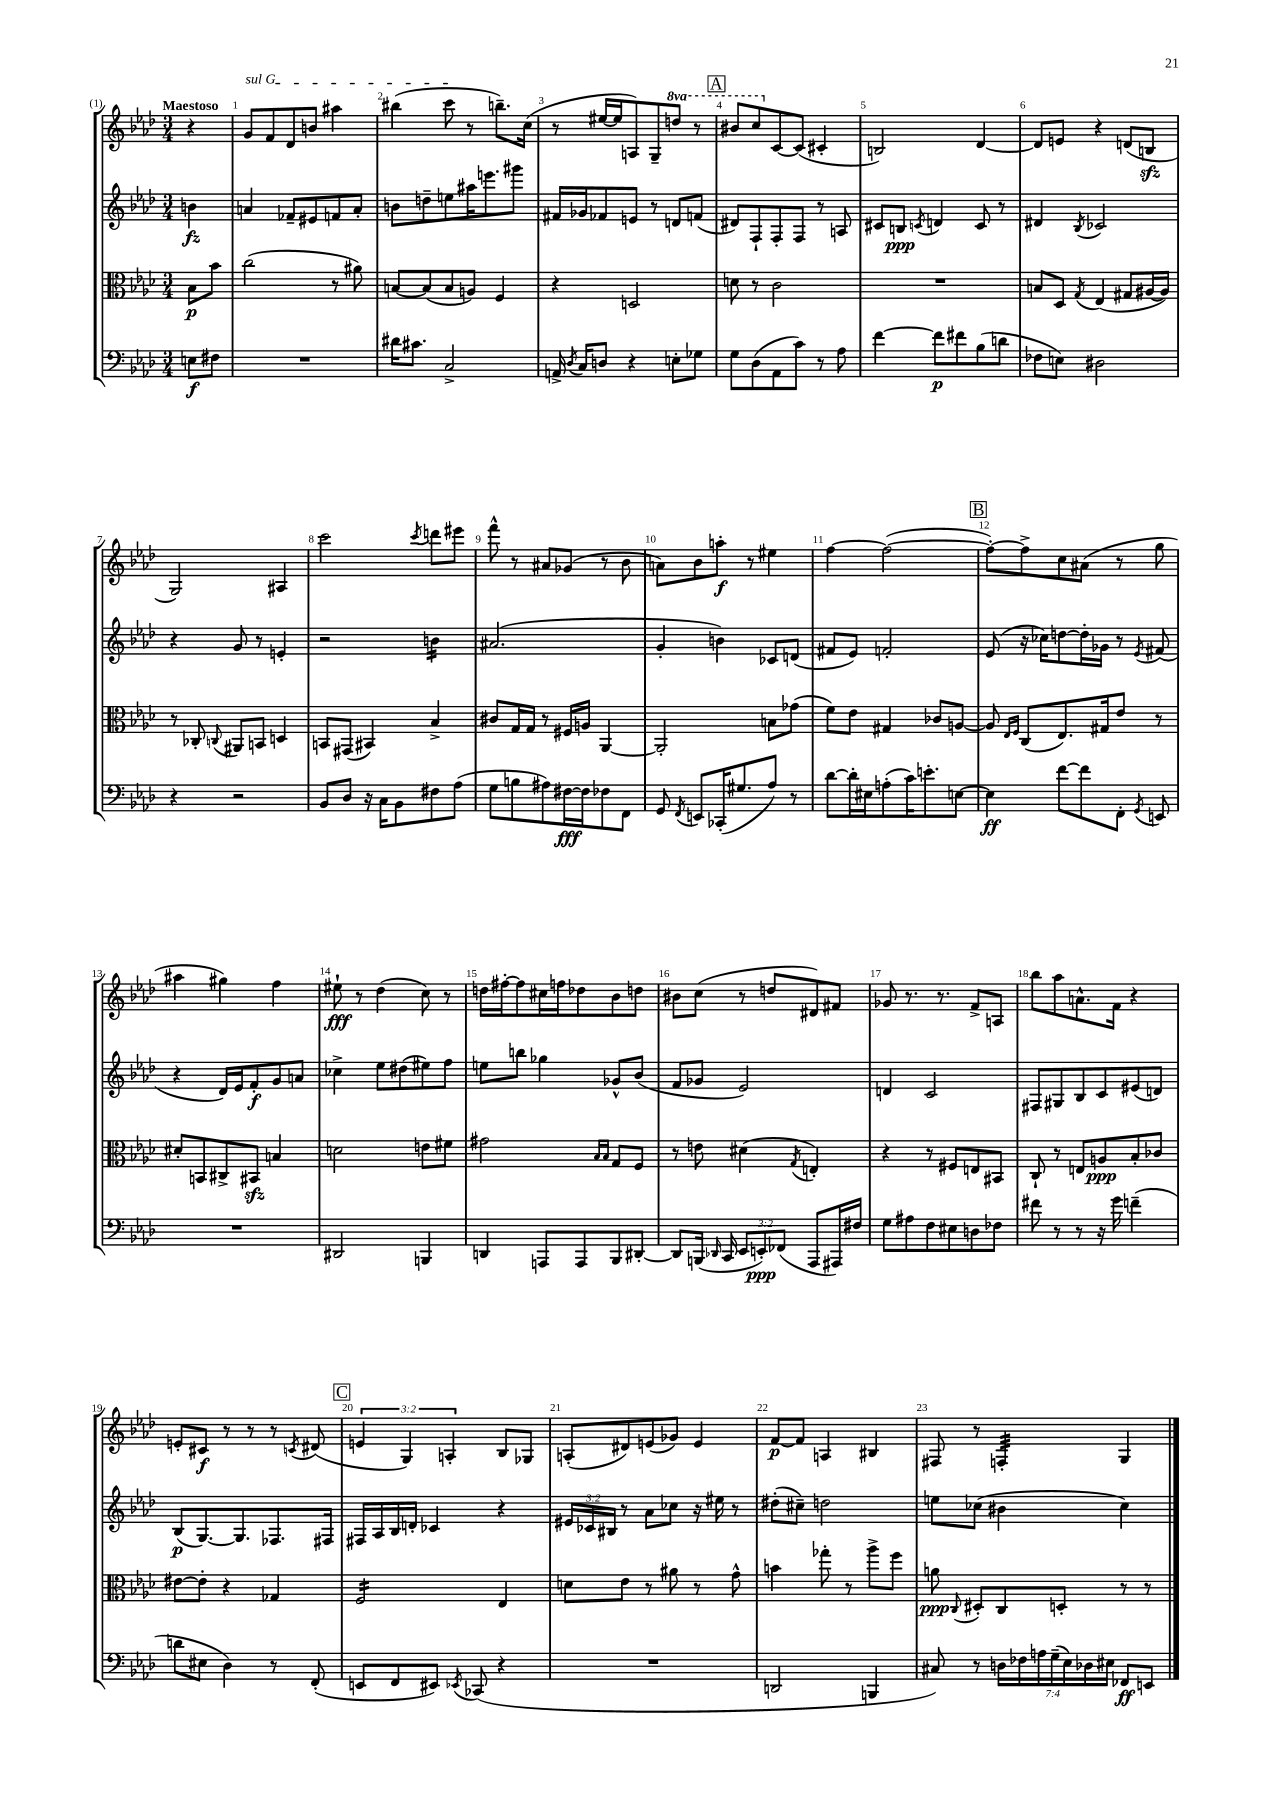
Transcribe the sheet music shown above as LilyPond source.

<<
\new StaffGroup <<
\new Staff = "s0" {
    \clef treble \key aes \major \numericTimeSignature \time 3/4 \override Staff.TupletNumber.text = #tuplet-number::calc-fraction-text \set Staff.ottavationMarkups = #ottavation-simple-ordinals \partial 4 \tempo "Maestoso"
    \autoBeamOff r4 |
    \once \override TextSpanner.bound-details.left.text = \markup { \italic "sul G" } g'8[\startTextSpan f'8 des'8 b'8] ais''4 |
    bis''4( c'''8\stopTextSpan r8 b''8.[--) c''16]( |
    r8 eis''16[~ eis''16 a8) g8-- \ottava #1 d'''8] r8 |
    \mark \markup { \box "A" } bis''8[ c'''8 \ottava #0 c'8~ c'8]( cis'4-. |
    b2) des'4~ |
    des'8[ e'8] r4 d'8[( b8]\sfz |
    g2) ais4 |
    c'''2 \acciaccatura { c'''8 } d'''8[ eis'''8] |
    f'''8-^ r8 ais'8[ ges'8]( r8 bes'8 |
    a'8[) bes'8 a''8]-.\f r8 eis''4 |
    f''4~ f''2~( |
    \mark \markup { \box "B" } f''8[~-.) f''8-> c''8 ais'8]( r8 g''8 |
    ais''4 gis''4) f''4 |
    eis''8-!\fff r8 des''4( c''8) r8 |
    d''16[ fis''16~-. fis''8 cis''16 f''16 des''8 bes'8 d''8] |
    bis'8[ c''8]( r8 d''8[ dis'8) fis'8] |
    ges'8 r8. r8. f'8[-> a8] |
    bes''8[ aes''8 a'8.-^ f'16] r4 |
    e'8[-. cis'8]\f r8 r8 r8 \acciaccatura { c'8 } dis'8( |
    \mark \markup { \box "C" } \tuplet 3/2 { e'4 g4) a4-. } bes8[ ges8] |
    a8[-.( dis'8) e'8( ges'8]) e'4 |
    f'8[~\p f'8] a4 bis4 |
    fis8 r8 f4:32-. g4 \bar "|." |
}
\new Staff = "s1" {
    \clef treble \key aes \major \numericTimeSignature \time 3/4 \override Staff.TupletNumber.text = #tuplet-number::calc-fraction-text \partial 4
    \autoBeamOff b'4\fz |
    a'4 fes'8[-- eis'8 f'8 a'8]-. |
    b'8[ d''8-- e''8 ais''16 e'''8. gis'''8] |
    fis'16[ ges'16 fes'8 e'8] r8 d'8[ f'8]( |
    \mark \markup { \box "A" } dis'8[) f8-! f8-. f8] r8 a8 |
    cis'8[ b8]\ppp \acciaccatura { c'8 } d'4 c'8 r8 |
    dis'4 \acciaccatura { bes8 } ces'2 |
    r4 g'8 r8 e'4-. |
    r2 b'4:16 |
    ais'2.( |
    g'4-. b'4) ces'8[ d'8]( |
    fis'8[ ees'8]) f'2-. |
    \mark \markup { \box "B" } ees'8( r16 ces''16[) d''8~ d''16-. ges'16] r8 \acciaccatura { ees'8 } fis'8( |
    r4 des'16[) ees'16 f'8-.\f g'8 a'8] |
    ces''4-> ees''8[ dis''8( eis''8) f''8] |
    e''8[ b''8] ges''4 ges'8[-^ bes'8]( |
    f'8[ ges'8] ees'2) |
    d'4 c'2 |
    fis8[ gis8 bes8 c'8 eis'8( d'8]) |
    bes8[\p( g8.~) g8. fes8. fis16] |
    \mark \markup { \box "C" } fis16[ aes16 bes16 d'16]-. ces'4 r4 |
    \tuplet 3/2 { eis'16[ ces'16 bis16] } r8 aes'8[ ces''8] r16 eis''16 r8 |
    dis''8[-.( cis''8]--) d''2 |
    e''8[ ces''8]( bis'4 ces''4) \bar "|." |
}
\new Staff = "s2" {
    \clef alto \key aes \major \numericTimeSignature \time 3/4 \partial 4
    \autoBeamOff bes8[\p bes'8] |
    c''2( r8 ais'8) |
    b8[~ b8( b8 a8]) f4 |
    r4 d2 |
    \mark \markup { \box "A" } d'8 r8 c'2 |
    R2. |
    b8[ des8] \acciaccatura { g8 } ees4( gis8[ ais16~ ais16]) |
    r8 ces8-. \appoggiatura { c8 } ais,8[ b,8] d4 |
    b,8[ gis,8]( bis,4) bes4-> |
    cis'8[ g16 g16] r8 fis16[ a16] aes,4~ |
    aes,2-. b8[ ges'8]( |
    f'8[) ees'8] gis4 ces'8[ a8]~ |
    \mark \markup { \box "B" } a8 \grace { ees16[ f16] } c8[( ees8.) gis16 ees'8] r8 |
    dis'8[-. b,8 cis8-> bis,8]\sfz b4 |
    d'2 e'8[ fis'8] |
    gis'2 \grace { bes16[ bes16] } g8[ f8] |
    r8 e'8 dis'4( \acciaccatura { g8 } e4-.) |
    r4 r8 fis8[ e8 bis,8] |
    c8-! r8 e8[ a8\ppp bes8-. ces'8] |
    eis'8[~ eis'8]-. r4 ges4 |
    \mark \markup { \box "C" } f2:16 ees4 |
    d'8[ ees'8] r8 ais'8 r8 g'8-^ |
    b'4 ges''8-. r8 aes''8[-> f''8] |
    a'8\ppp \appoggiatura { c8 } dis8[-. c8 d8]-. r8 r8 \bar "|." |
}
\new Staff = "s3" {
    \clef bass \key aes \major \numericTimeSignature \time 3/4 \override Staff.TupletNumber.text = #tuplet-number::calc-fraction-text \partial 4
    \autoBeamOff e8[\f fis8] |
    R2. |
    dis'16[ cis'8.] c2-> |
    a,16-> \acciaccatura { des8 } c16[ d8] r4 e8[-. ges8] |
    \mark \markup { \box "A" } g8[ des8( aes,8 c'8]) r8 aes8 |
    f'4~ f'8[\p fis'8 bes8( d'8] |
    fes8[ e8]) dis2 |
    r4 r2 |
    bes,8[ des8] r16 c16[ bes,8 fis8 aes8]( |
    g8[ b8 ais8) fis16~\fff fis16 fes8 f,8] |
    g,8 \acciaccatura { f,8 } e,8[ ces,16-.( gis8. aes8]) r8 |
    des'8[~ des'16-. eis16 a8-.( c'16) e'8.-. e8]~ |
    \mark \markup { \box "B" } e4\ff f'8[~ f'8 f,8]-. \acciaccatura { g,8 } e,8 |
    R2. |
    dis,2 b,,4 |
    d,4 a,,8[ a,,8 bes,,8 dis,8]~-. |
    dis,8[ b,,16]( \grace { des,16 } c,16 \tuplet 3/2 { ees,8[ e,8-.\ppp) fes,8]( } aes,,8[ ais,,16) fis16] |
    g8[ ais8 f8 eis8 d8 fes8] |
    fis'8 r8 r8 r16 g'16 f'4--( |
    d'8[ eis8] des4) r8 f,8-.( |
    \mark \markup { \box "C" } e,8[ f,8 eis,8]) \acciaccatura { ees,8 } ces,8( r4 |
    R2. |
    d,2 b,,4 |
    cis8) r8 \tuplet 7/4 { d16[ fes16 a16 g16--( ees16) des16 eis16] } fes,8[\ff e,8] \bar "|." |
}
>>
>>
\layout { \context { \Score \override BarNumber.break-visibility = ##(#f #t #t) barNumberVisibility = #all-bar-numbers-visible } }
